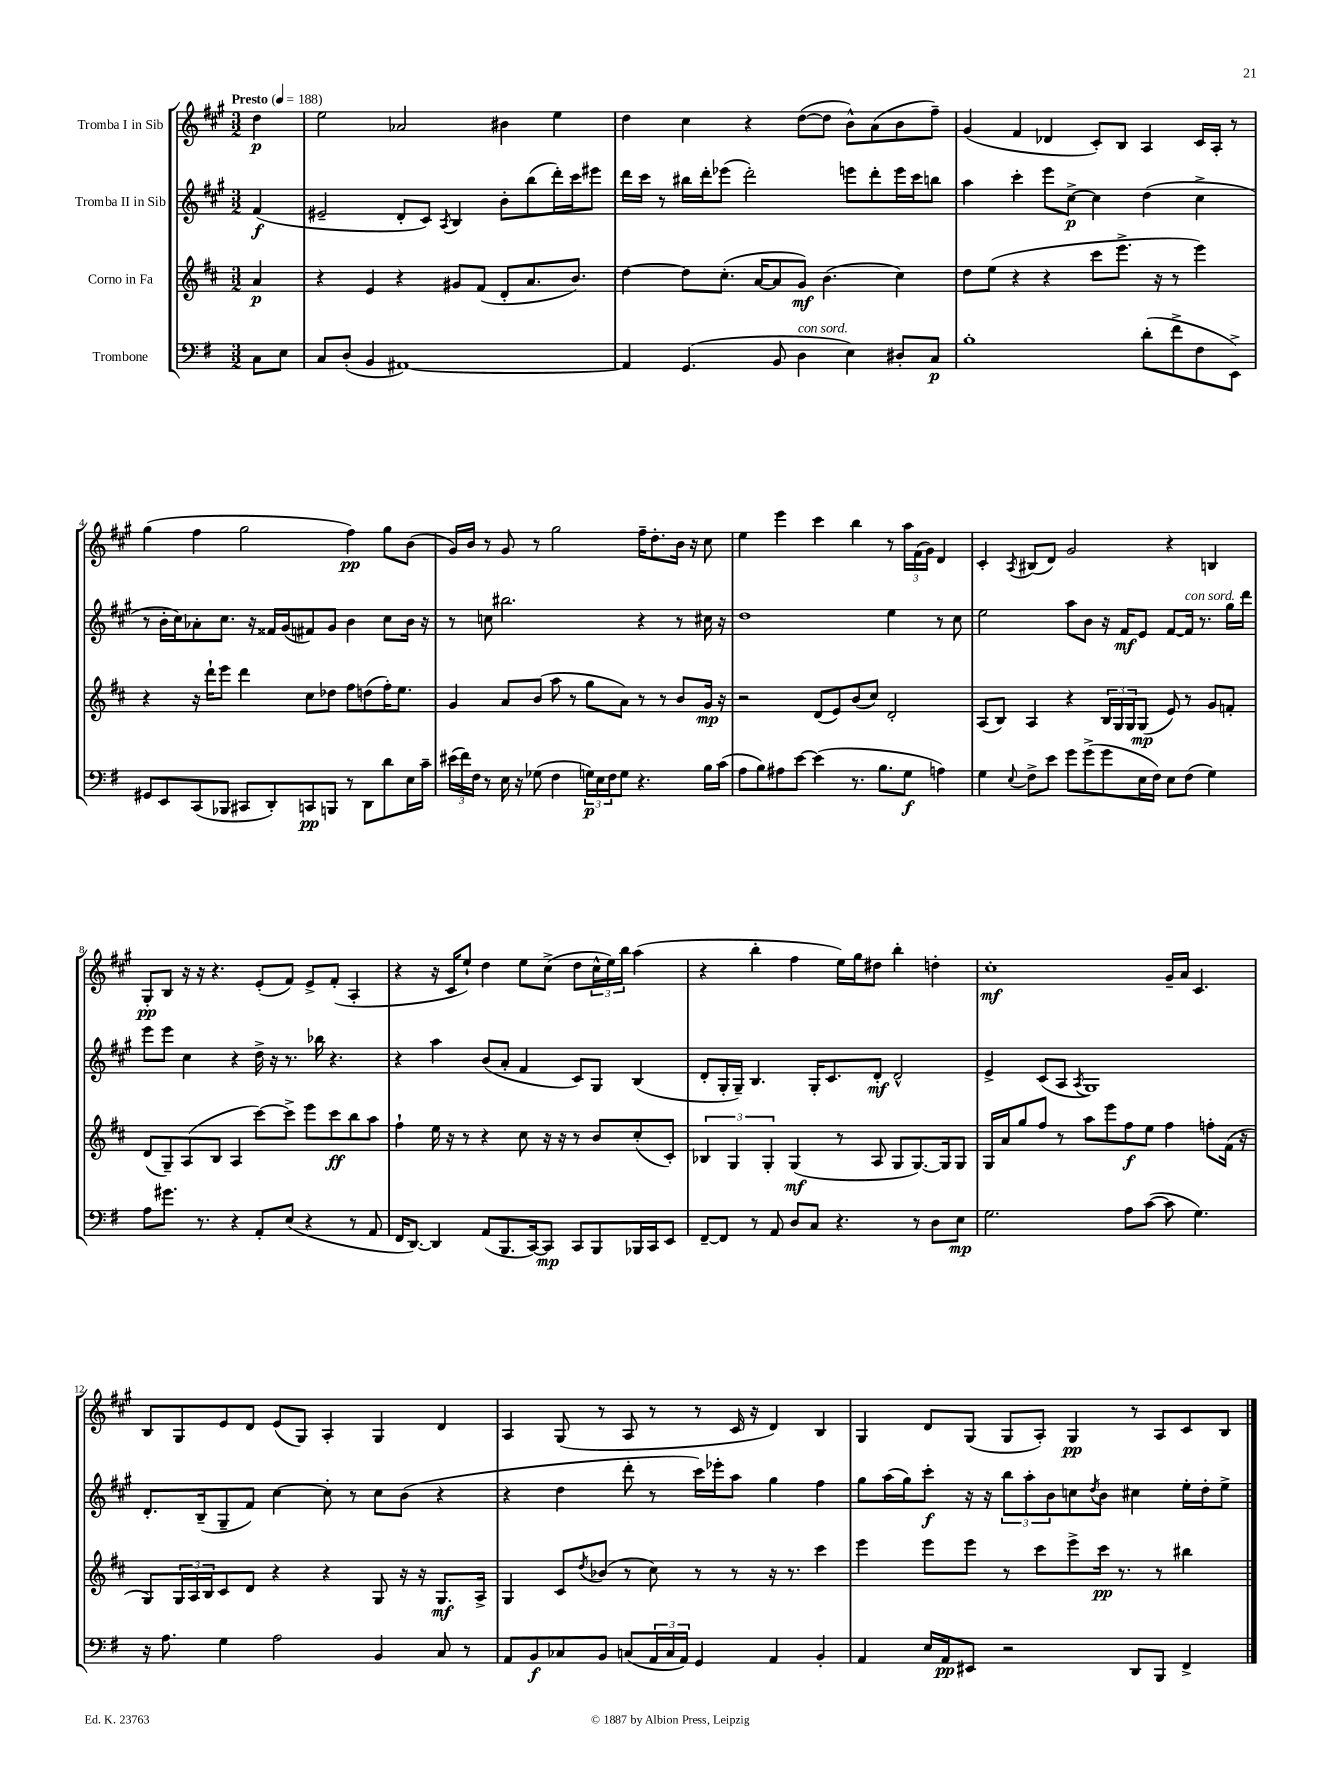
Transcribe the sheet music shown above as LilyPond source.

<<
\new StaffGroup <<
\new Staff = "s0" \with { instrumentName = "Tromba I in Sib" } {
    \clef treble \key a \major \numericTimeSignature \time 3/2 \partial 4 \tempo "Presto" 4 = 188
    d''4\p |
    e''2 aes'2 bis'4 e''4 |
    d''4 cis''4 r4 d''8~( d''8 b'8-^) a'8( b'8 fis''8--) |
    gis'4( fis'4 des'4 cis'8-.) b8 a4 cis'16 a16-. r8 |
    gis''4( fis''4 gis''2 fis''4\pp) gis''8 b'8( |
    gis'16) b'16 r8 gis'8 r8 gis''2 fis''16-- d''8.-. b'16 r16 cis''8 |
    e''4 e'''4 cis'''4 b''4 r8 \tuplet 3/2 { a''16 fis'16( gis'16) } d'4 |
    cis'4-. \acciaccatura { a8 } bis8( d'8) gis'2 r4 b4 |
    gis8-.\pp b8 r16 r16 r4. e'8-.( fis'8) e'8-> fis'8-.( a4-. |
    r4 r16 cis'16 e''8-!) d''4 e''8 cis''8->( d''8 \tuplet 3/2 { cis''16-^ e''16) b''16 } a''4( |
    r4 b''4-. fis''4 e''16) gis''16 dis''8 b''4-. d''4-. |
    cis''1-.\mf gis'16-- a'16 cis'4. |
    b8 gis8 e'8 d'8 e'8( gis8) a4-. gis4 d'4 |
    a4 gis8( r8 a8 r8 r8 cis'16 r16 d'4) b4 |
    gis4 d'8 gis8( gis8 a8-.) gis4\pp r8 a8 cis'8 b8 \bar "|." |
}
\new Staff = "s1" \with { instrumentName = "Tromba II in Sib" } {
    \clef treble \key a \major \numericTimeSignature \time 3/2 \partial 4
    fis'4\f( |
    eis'2-- d'8-. cis'8) \acciaccatura { a8 } b4 b'8-. b''8( d'''16-.) cis'''16 eis'''8 |
    d'''16 cis'''16 r8 bis''16 d'''16-. ees'''8( d'''2-.) e'''8 d'''8-. e'''16 cis'''16 b''8 |
    a''4 cis'''4-. e'''8 cis''8~->\p cis''4 d''4( cis''4-> |
    r8 b'16-. cis''16) aes'8-. cis''8. r16 fisis'16 gis'16( fis'8) gis'8 b'4 cis''8 b'16 r16 |
    r8 c''8 bis''2. r4 r8 cis''16 r16 |
    d''1 e''4 r8 cis''8 |
    e''2 a''8 b'8 r16 fis'16\mf e'8 fis'8~ fis'16^\markup { \italic "con sord." } r8. gis''16 d'''16 |
    e'''8 e'''8 cis''4 r4 d''16-> r16 r8. bes''16 r4. |
    r4 a''4 b'8( a'8-. fis'4 cis'8) gis8 b4( |
    d'8-. gis16-. gis16--) b4. gis16-. cis'8. d'8-.\mf d'2-^ |
    e'4-> cis'8( a8 \acciaccatura { a8 } gis1) |
    d'8.-. b16--( gis8-- fis'8) cis''4~ cis''8-. r8 cis''8 b'8( r4 |
    r4 d''4 d'''8-. r8 cis'''16) ees'''16-. a''8 gis''4 fis''4 |
    gis''8 a''16( gis''16) cis'''8-.\f r16 r16 \tuplet 3/2 { b''8 a''8-. b'8 } c''8 \acciaccatura { d''8 } b'8 cis''4 e''16-. d''16-. e''8-> \bar "|." |
}
\new Staff = "s2" \with { instrumentName = "Corno in Fa" } {
    \clef treble \key d \major \numericTimeSignature \time 3/2 \partial 4
    a'4\p |
    r4 e'4 r4 gis'8 fis'8( d'8-. a'8. b'8.) |
    d''4~ d''8 cis''8.-.( a'16~ a'8 g'8\mf) b'4.( cis''4) |
    d''8 e''8( r4 r4 cis'''8 e'''8.-> r16 r8 e'''4) |
    r4 r16 d'''16-! e'''8 d'''4 cis''8 des''8 fis''8 d''8( fis''16-.) e''8. |
    g'4 a'8 b'8( a''8 r8 g''8 a'8) r8 r8 b'8 g'16\mp r16 |
    r2 d'8( e'8) b'8( cis''8) d'2-. |
    a8( b8) a4 r4 \tuplet 3/2 { b16 g16 g16 } g8\mp( e'8) r8 g'8 f'8-. |
    d'8( g8--) a8( b8 a4 cis'''8~) cis'''8-> e'''8 cis'''8\ff b''8 a''8 |
    fis''4-! e''16 r16 r8 r4 cis''8 r16 r16 r8 b'8 cis''8-.( cis'8-.) |
    \tuplet 3/2 { bes4 g4 g4-. } g4\mf( r8 a8 g8 g8.~) g16 g8 |
    g16 a'16 g''8 fis''8 r8 a''8 e'''8 fis''8\f e''8 fis''4 f''8-. fis'16( r16 |
    g8) \tuplet 3/2 { g16 a16 b16 } cis'8 d'8 r4 r4 g8 r16 r16 g8.\mf a16-> |
    g4 cis'8 \acciaccatura { d''8 } bes'8( r8 cis''8) r8 r8 r16 r8. cis'''4 |
    e'''4 e'''8 e'''8 r8 cis'''8 e'''8-> cis'''16\pp r8. r8 bis''4 \bar "|." |
}
\new Staff = "s3" \with { instrumentName = "Trombone" } {
    \clef bass \key g \major \numericTimeSignature \time 3/2 \partial 4
    c8 e8 |
    c8 d8-.( b,4 ais,1~) |
    ais,4 g,4.( b,8 d4^\markup { \italic "con sord." } e4) dis8-. c8\p |
    b1-. d'8-.( fis'8-> fis8 e,8->) |
    gis,8 e,8 c,8( bes,,8 cis,8 d,8-.) c,8\pp b,,8 r8 d,8 d'8 e16 c'16-- |
    \tuplet 3/2 { eis'16( fis'16) fis16 } r8 e16 r16 ges8( fis4 \tuplet 3/2 { g16\p) e16 fis16 } g8 r4. b16 c'16( |
    a8 b8) ais8 e'8~ e'4( r8. b8. g8\f a4) |
    g4 \appoggiatura { e8 } fis8-> e'8 g'8 g'8->( g'8 e16 fis16) e8 fis8( g4) |
    a8 gis'8. r8. r4 a,8-. e8( r4 r8 a,8 |
    fis,16 d,8.~) d,4 a,8( b,,8. c,16~) c,8\mp c,8 b,,8 bes,,16 c,16 e,8 |
    fis,8~-- fis,8 r8 a,8 d8 c8 r4. r8 d8 e8\mp |
    g2. a8 c'8~( c'8 g4.) |
    r16 a8. g4 a2 b,4 c8 r8 |
    a,8 b,8\f ces8 b,8 c8( \tuplet 3/2 { a,16 c16 a,16) } g,4 a,4 b,4-. |
    a,4 e16 a,16\pp eis,8 r2 d,8 b,,8 fis,4-> \bar "|." |
}
>>
>>
